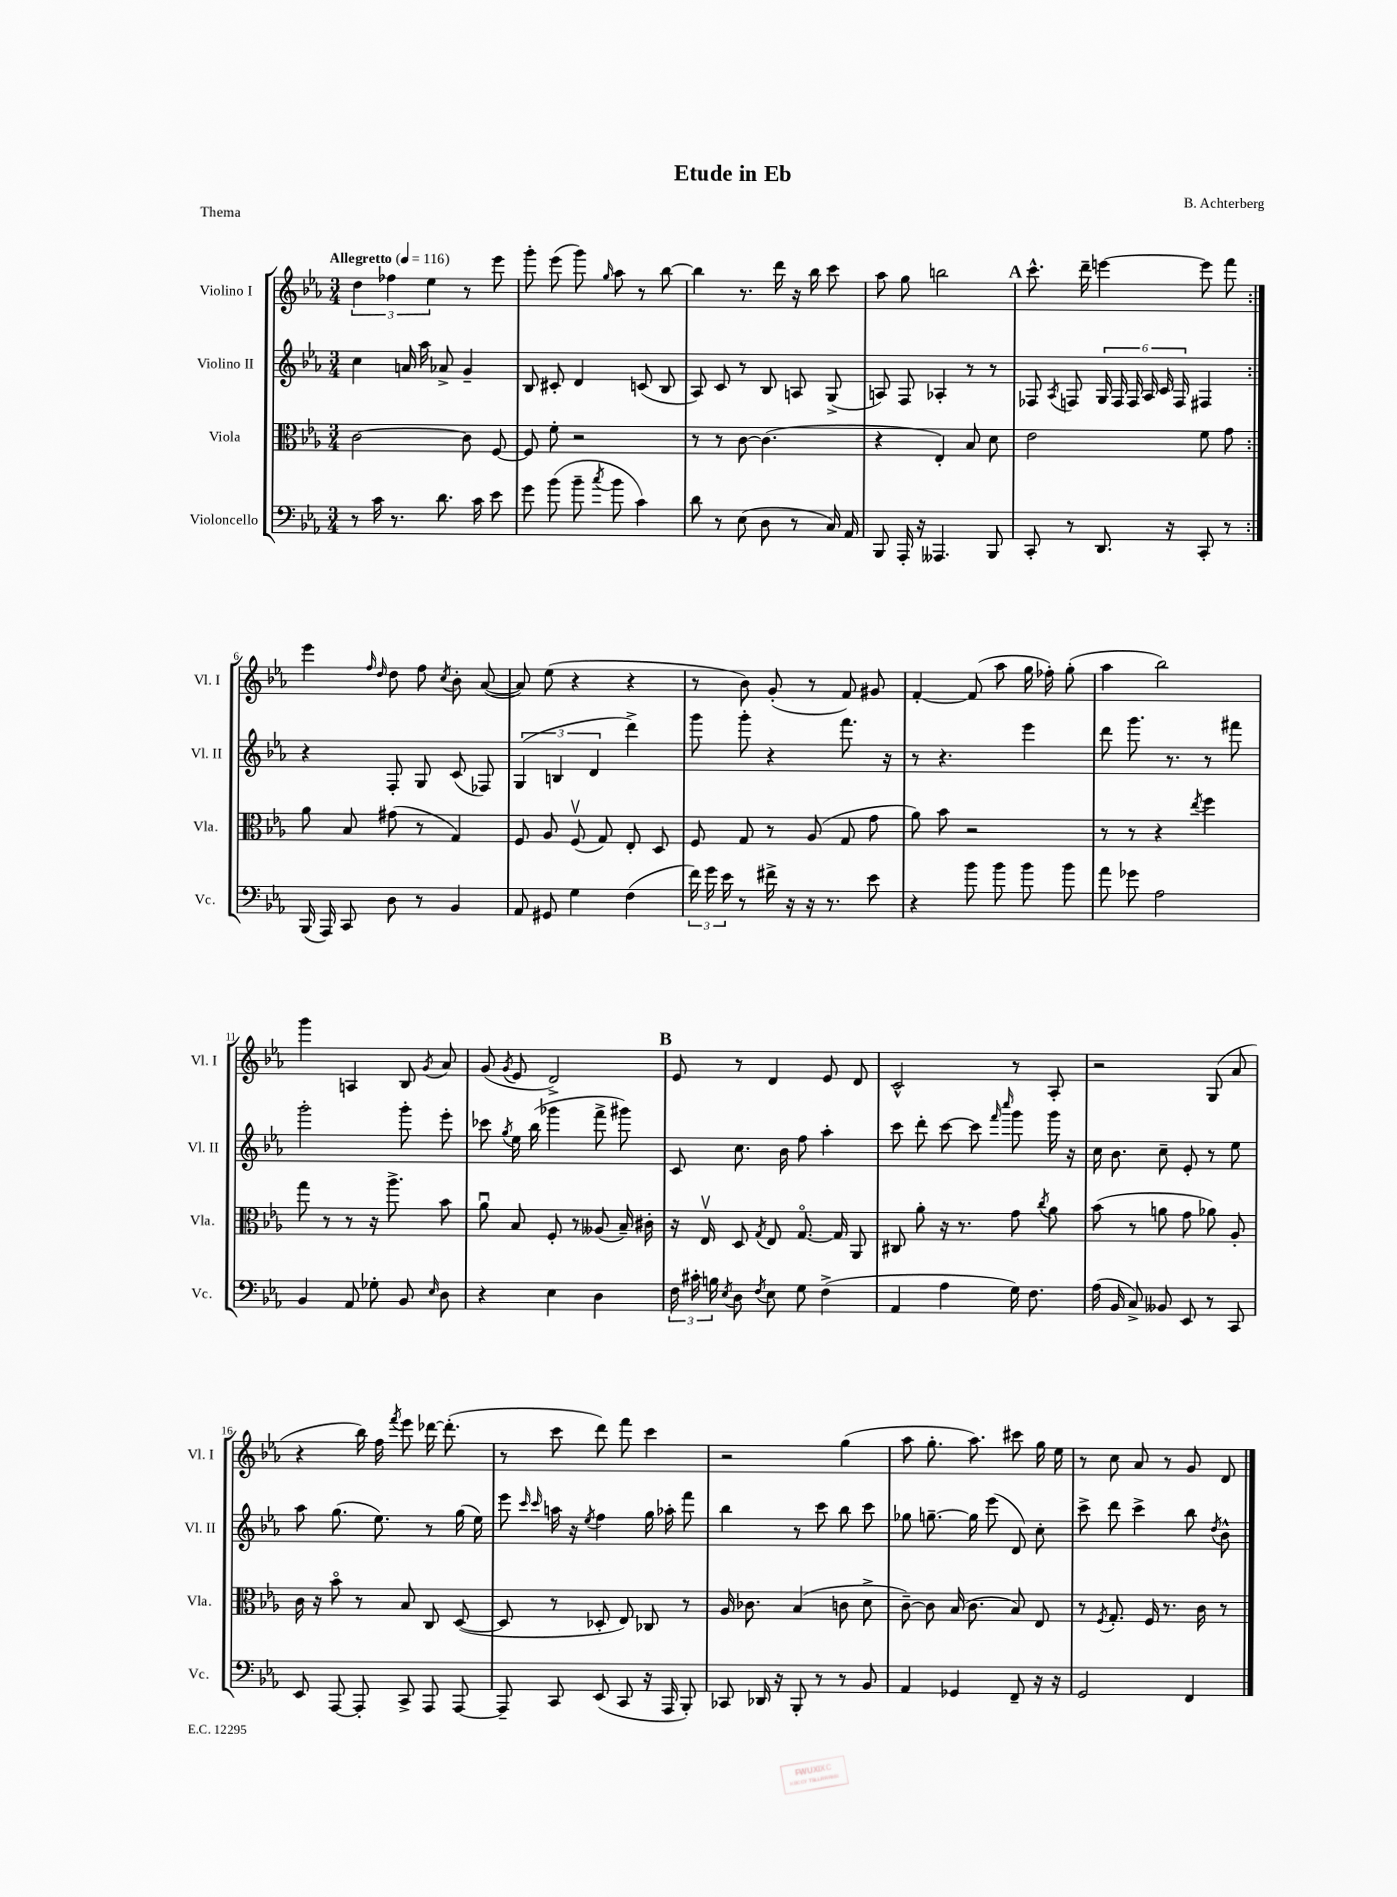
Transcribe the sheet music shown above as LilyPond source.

\header { title = "Etude in Eb" composer = "B. Achterberg" piece = "Thema" }
<<
\new StaffGroup <<
\new Staff = "s0" \with { instrumentName = "Violino I" shortInstrumentName = "Vl. I" } {
    \clef treble \key ees \major \numericTimeSignature \time 3/4 \tempo "Allegretto" 4 = 116
    \autoBeamOff \repeat volta 2 { \tuplet 3/2 { d''4 fes''4 ees''4 } r8 ees'''8 |
    g'''8-. ees'''8( g'''8) \grace { g''16 } aes''8 r8 bes''8~ |
    bes''4 r8. d'''16 r16 bes''16 c'''8 |
    aes''8 g''8 b''2 |
    \mark \markup { \bold "A" } c'''8.-^ d'''16-- e'''4~ e'''8 f'''8 | }
    ees'''4 \grace { f''16 d''16 } d''8 f''8 \acciaccatura { c''8 } bes'8-. aes'8~( |
    aes'8) ees''8( r4 r4 |
    r8 bes'8) g'8-.( r8 f'8) gis'8 |
    f'4~-. f'8( aes''8 g''16 fes''16-.) g''8-.( |
    aes''4 bes''2) |
    g'''4 a4 bes8 \acciaccatura { g'8 } aes'8 |
    g'8( \acciaccatura { g'8 } ees'8 d'2->) |
    \mark \markup { \bold "B" } ees'8 r8 d'4 ees'8 d'8 |
    c'2-^ r8 aes8-. |
    r2 g8( aes'8 |
    r4 bes''16) f''16 \acciaccatura { f'''8 } ees'''8 des'''16~ des'''8.-.( |
    r8 c'''8 d'''8) f'''8 c'''4 |
    r2 g''4( |
    aes''8 g''8.-. aes''8.) cis'''8 g''16 ees''16 |
    r8 c''8 aes'8 r8 g'8 d'8 \bar "|." |
}
\new Staff = "s1" \with { instrumentName = "Violino II" shortInstrumentName = "Vl. II" } {
    \clef treble \key ees \major \numericTimeSignature \time 3/4
    \autoBeamOff \repeat volta 2 { c''4 a'16 aes''16 aes'8-> g'4-- |
    bes8 cis'8-. d'4 c'8( bes8 |
    aes8) c'8 r8 bes8 a8 g8->( |
    a8) f8 aes4-. r8 r8 |
    \mark \markup { \bold "A" } fes8 \acciaccatura { aes8 } f8 \tuplet 6/4 { g16 f16 f16 aes16 c'16 f16 } fis4 | }
    r4 f8-. g8 c'8( fes8) |
    \tuplet 3/2 { g4( b4 d'4 } d'''4->) |
    g'''8 g'''8-. r4 f'''8. r16 |
    r8 r4. ees'''4 |
    d'''8 g'''8. r8. r8 fis'''8 |
    g'''2-. g'''8-. ees'''8-. |
    ces'''8 \acciaccatura { g''8 } ees''16 bes''16( ges'''4 f'''8-> gis'''8) |
    \mark \markup { \bold "B" } c'8 c''8. bes'16 f''8 aes''4-. |
    c'''8 d'''8-. c'''8~ c'''8 \grace { f'''16 c''''16 } g'''8 g'''16 r16 |
    c''16 bes'8. c''8-- ees'8-. r8 ees''8 |
    aes''8 g''8.( ees''8.) r8 g''16( ees''16) |
    ees'''8 \grace { c'''16 c'''16 } a''16 r16 \acciaccatura { ees''8 } f''4 g''16 aes''16-. f'''8 |
    bes''4 r8 c'''8 bes''8 c'''8 |
    ges''8 g''8.~-- g''16 ees'''8( d'8) c''8-. |
    c'''8-> d'''8 c'''4-> bes''8 \acciaccatura { d''8 } bes'8-^ \bar "|." |
}
\new Staff = "s2" \with { instrumentName = "Viola" shortInstrumentName = "Vla." } {
    \clef alto \key ees \major \numericTimeSignature \time 3/4
    \autoBeamOff \repeat volta 2 { c'2~ c'8 f8~ |
    f8 f'8-. r2 |
    r8 r8 c'8~ c'4.( |
    r4 ees4-.) bes8 d'8 |
    \mark \markup { \bold "A" } ees'2 f'8 g'8 | }
    aes'8 bes8 gis'8( r8 g4) |
    f8 aes8 f8\upbow( g8) ees8-. d8 |
    f8 g8 r8 aes8( g8 g'8 |
    aes'8) bes'8 r2 |
    r8 r8 r4 \acciaccatura { ees''8 } f''4 |
    g''8 r8 r8 r16 aes''8.-> bes'8 |
    aes'8\downbow bes8 f8-. r8 aeses8( bes16--) cis'16-. |
    \mark \markup { \bold "B" } r16 ees16\upbow d8 \acciaccatura { g8 } ees8 g8.~\flageolet g16 aes,8 |
    cis8 aes'8-. r16 r8. g'8 \acciaccatura { c''8 } aes'8 |
    bes'8( r8 a'8 g'8 aes'8) aes8-. |
    c'16 r16 bes'8\flageolet r8 bes8 c8 d8~( |
    d8 r8 des8-. ees8) ces8 r8 |
    aes16 ces'8. bes4( c'8 d'8-> |
    c'8~--) c'8 bes16( c'8. bes8) ees8 |
    r8 \acciaccatura { f8 } g8.-. f16 r8. c'16 r8 \bar "|." |
}
\new Staff = "s3" \with { instrumentName = "Violoncello" shortInstrumentName = "Vc." } {
    \clef bass \key ees \major \numericTimeSignature \time 3/4
    \autoBeamOff \repeat volta 2 { r8 c'16 r8. d'8. c'16 ees'8 |
    g'8 bes'8( bes'8-- \acciaccatura { c''8 } bes'8 c'4) |
    d'8 r8 ees8( d8 r8 c16) aes,16 |
    bes,,8 aes,,16-. r16 aeses,,4. bes,,8 |
    \mark \markup { \bold "A" } c,8-. r8 d,8. r16 c,8-. r8 | }
    bes,,16( aes,,16) c,8 d8 r8 bes,4 |
    aes,8 gis,8 g4 f4( |
    \tuplet 3/2 { f'16) g'16 ees'16 } r8 fis'16-> r16 r16 r8. ees'8 |
    r4 bes'8 bes'8 bes'8 bes'8 |
    aes'8 ges'8 aes2 |
    bes,4 aes,8 ges8-. bes,8 \grace { ees16 } d8 |
    r4 ees4 d4 |
    \mark \markup { \bold "B" } \tuplet 3/2 { f16 cis'16-. b16 } \acciaccatura { ees8 } d8 \acciaccatura { f8 } ees8 g8 f4->( |
    aes,4 aes4 g16) f8. |
    aes16( bes,16 c8->) beses,8 ees,8 r8 c,8 |
    ees,8 aes,,8~ aes,,8-. c,8-> aes,,8 aes,,8~ |
    aes,,8-- c,8 ees,8( c,8 r16 aes,,16 bes,,8-.) |
    ces,8 des,16 r16 bes,,8-. r8 r8 bes,8 |
    aes,4 ges,4 f,8-- r16 r16 |
    g,2 f,4 \bar "|." |
}
>>
>>
